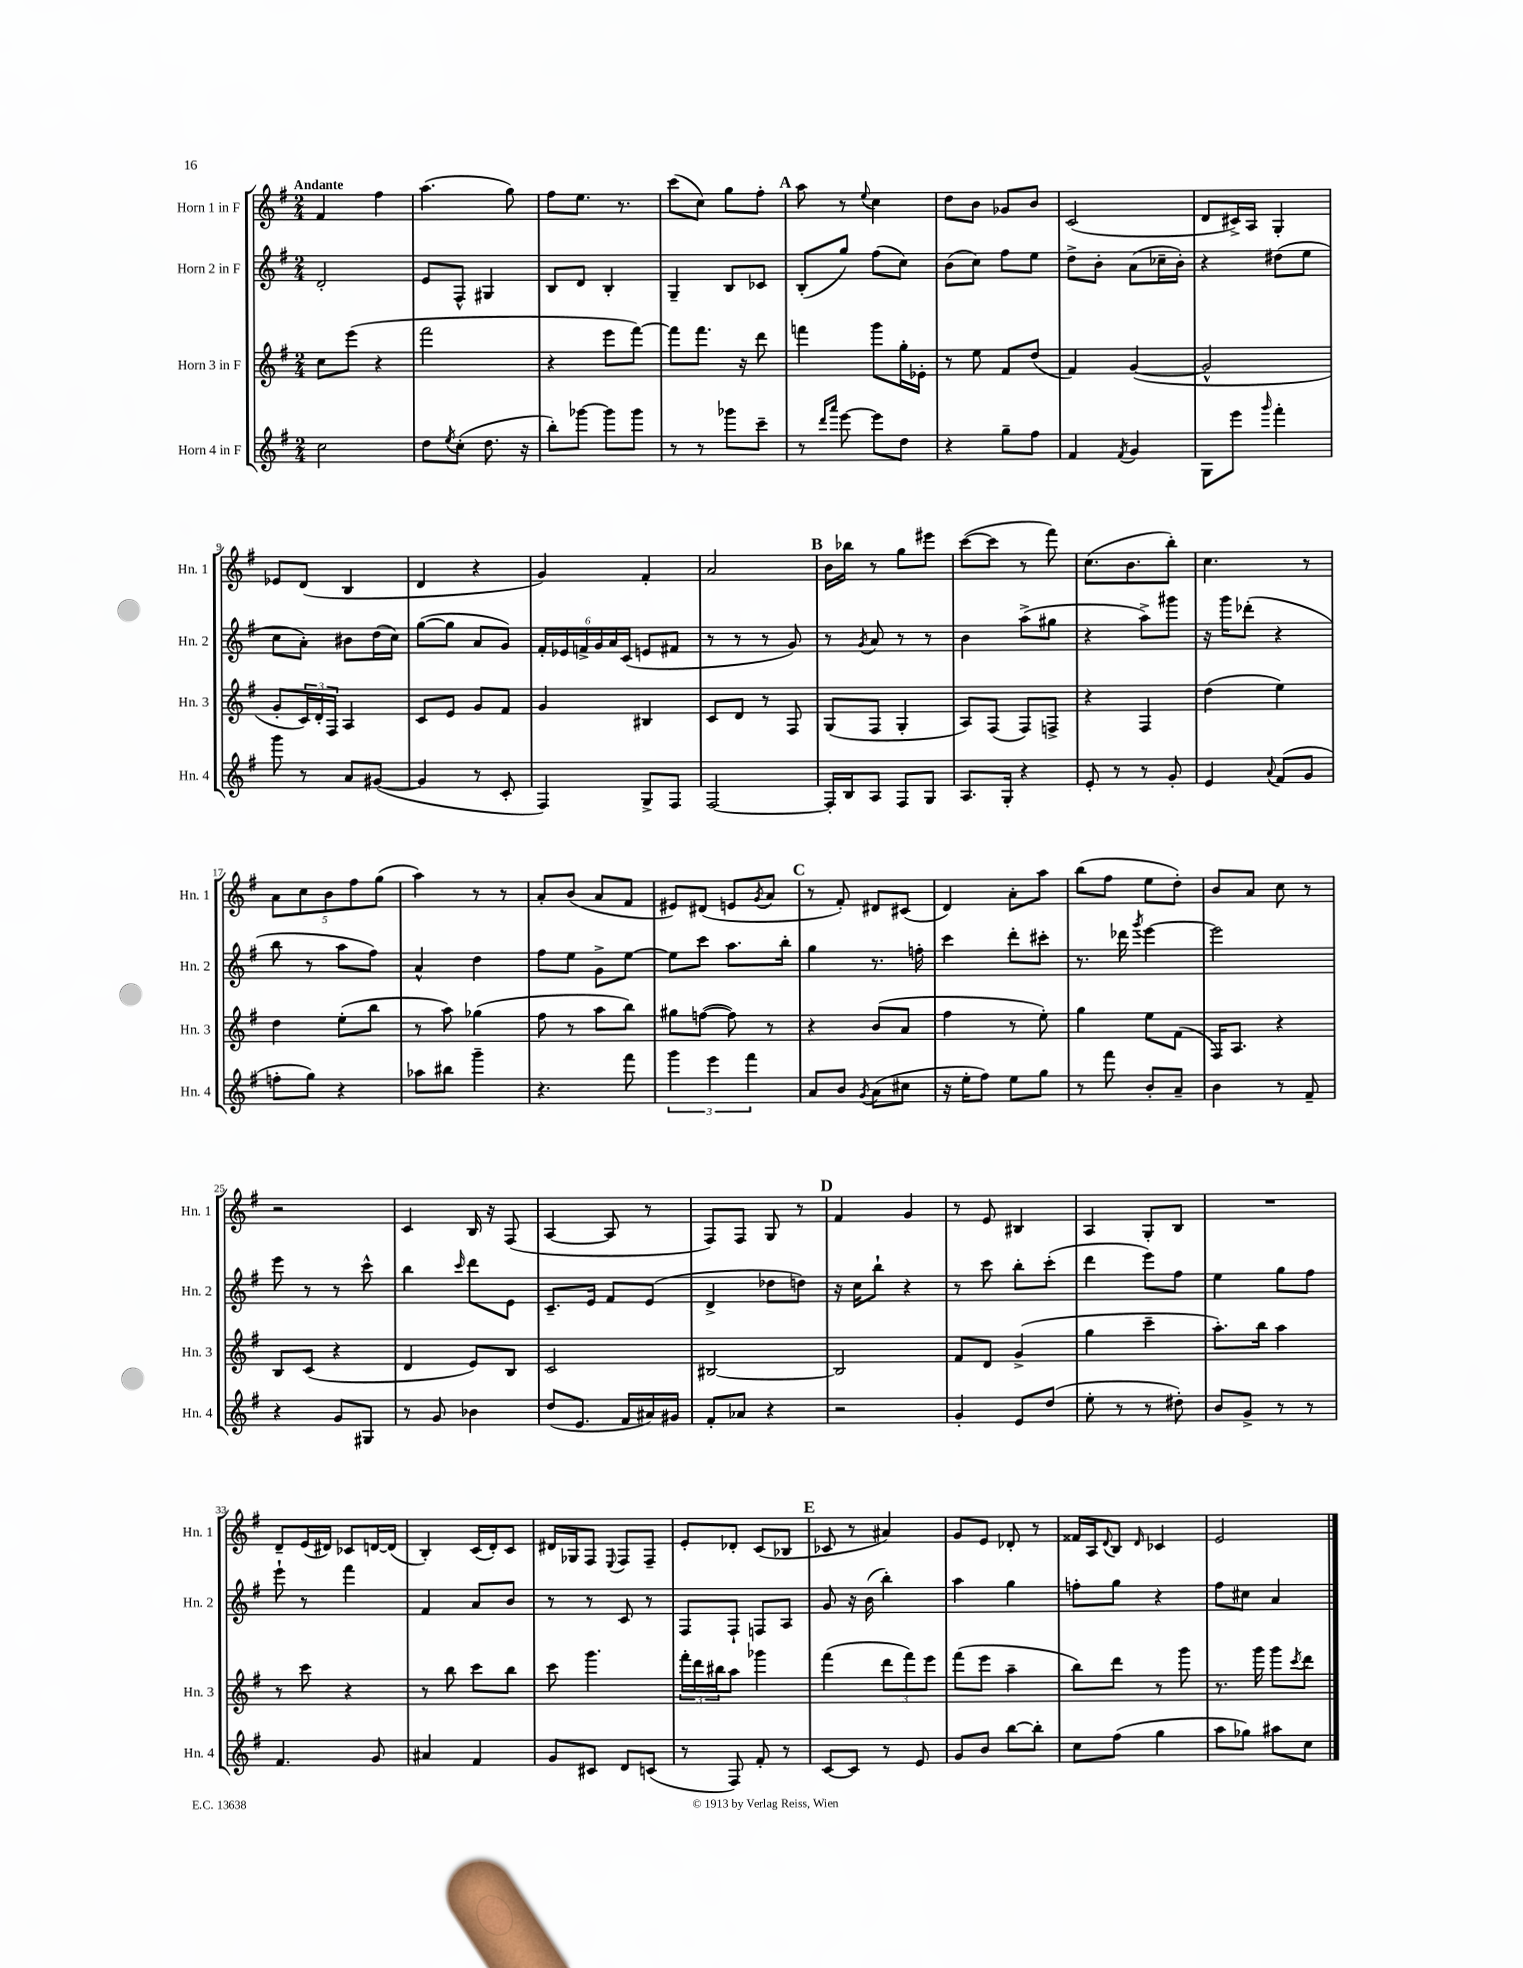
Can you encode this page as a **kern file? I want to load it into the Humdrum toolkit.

**kern	**kern	**kern	**kern
*staff4	*staff3	*staff2	*staff1
*clefG2	*clefG2	*clefG2	*clefG2
*k[f#]	*k[f#]	*k[f#]	*k[f#]
*M2/4	*M2/4	*M2/4	*M2/4
2cc\	8cc\L	2d'/	4f#/
.	(8eee\J	.	.
.	4r	.	4ff#\
=	=	=	=
8dd\L	2fff#\	8e/L	(4.aa\
8qee/	.	.	.
(8cc'\J	.	8F#^^/J	.
8.dd\	.	4G#/	.
.	.	.	8gg\)
16r	.	.	.
=	=	=	=
8bb'\L)	4r	8B/L	8ff#\L
[8ggg-\J	.	8d/J	8.ee\J
8ggg-\]L	8eee\L	4B'/	.
.	.	.	8.r
8ggg-\J	[8fff#\J)	.	.
=	=	=	=
8r	8fff#\]L	4G~/	(8ccc\L
8r	8.fff#\J	.	8cc\J)
8ggg-\L	.	8B/L	8gg\L
.	16r	.	.
8ccc~\J	8ddd\	8c-/J	8ff#'\J
=	=	=	=
8r	4fff\	(8B'/L	8aa\
16qqddd/LL	.	.	.
16qqaaa/JJ	.	.	.
[8eee\	.	8gg/J)	8r
.	.	.	8qqee/
8eee\]L	8ggg\L	(8ff#\L	4cc\
8dd\J	16gg'\L	8cc\J)	.
.	16e-'\JJ	.	.
=	=	=	=
4r	8r	(8b\L	8dd\L
.	8ee\	8cc\J)	8b\J
8gg~\L	8f#/L	8ff#\L	8g-/L
8ff#\J	(8dd/J	8ee\J	8b/J
=	=	=	=
4f#/	4f#/)	8dd^\L	(2c/
.	.	8b'\J	.
8qf#/	.	.	.
4g/	([4g/	(8a\L	.
.	.	16cc-~\L	.
.	.	16b'\JJ)	.
=	=	=	=
8G\L	2g^^/]	4r	8d/L
8eee\J	.	.	16c#^/L)
.	.	.	16A/JJ
16qqggg/	.	.	.
4fff#'\	.	(8dd#\L	4G'/
.	.	8ee\J	.
=	=	=	=
8ggg\	8g'/L	8cc\L	8e-/L
8r	24c/L)	8a'\J)	(8d/J
.	24d'/	.	.
.	24F#/JJ	.	.
8a/L	4A/	8b#\L	4B/
([8g#/J	.	(16dd\L	.
.	.	16cc\JJ)	.
=	=	=	=
4g#/]	8c/L	([8gg\L	4d/
.	8e/J	8gg\]J	.
8r	8g/L	8a/L	4r
8c'/	8f#/J	8g/J)	.
=	=	=	=
4F#/)	4g/	24f#'/LL	4g/)
.	.	24e-/	.
.	.	24f^/	.
.	.	24g/	.
.	.	24a/	.
.	.	(24c/JJ	.
8G^/L	4B#/	8e/L	4f#'/
8F#/J	.	8f#/J	.
=	=	=	=
[2F#/	8c/L	8r	2a/
.	8d/J	8r	.
.	8r	8r	.
.	8F#/	8g/)	.
=	=	=	=
16F#'/]LL	(8G/L	8r	16b\LL
16B/J	.	.	16bb-\JJ
.	.	8qg/	.
8A/J	8F#/J	8a/	8r
8F#/L	4G'/	8r	8gg\L
8G/J	.	8r	8eee#\J
=	=	=	=
8.A/L	8A/L)	4b\	([8ccc\L
.	(8F#/J	.	8ccc\]J
16G'/Jk	.	.	.
4r	8F#/L)	(8aa^\L	8r
.	8F^/J	8gg#\J	8fff#\)
=	=	=	=
8e'/	4r	4r	(8.cc\L
8r	.	.	.
.	.	.	8.b\
8r	4F#/	8aa^\L)	.
8g'/	.	8ggg#\J	8bb'\J)
=	=	=	=
4e/	(4dd\	16r	4.cc\
.	.	16ggg\LK	.
.	.	(8ddd-'\J	.
8qqa/	.	.	.
(8f#/L	4ee\)	4r	.
8g/J	.	.	8r
=	=	=	=
8ff'\L	4dd\	8bb\	10a\L
.	.	.	10cc\
8gg\J)	.	8r	.
.	.	.	10b\
4r	(8ee'\L	8aa\L	.
.	.	.	10ff#\
.	8bb\J	8ff#\J)	.
.	.	.	(10gg\J
=	=	=	=
8aa-\L	8r	4a^^/	4aa\)
8bb#\J	8aa\)	.	.
4ggg~\	(4gg-\	4dd\	8r
.	.	.	8r
=	=	=	=
4.r	8ff#\	8ff#\L	8a'/L
.	8r	8ee\J	(8b/J
.	8aa\L	8g^\L	8a/L
8fff#\	8bb\J)	[8ee\J	8f#/J
=	=	=	=
6ggg\	8gg#\L	8ee\]L	8e#/L)
.	([8ff\J	8ccc\J	(8d#/J
6eee\	.	.	.
.	8ff\])	8.aa\L	8e/L
6fff#\	.	.	.
.	.	.	8qg/
.	8r	.	8a/J
.	.	16bb'\Jk	.
=	=	=	=
8a/L	4r	4gg\	8r
8b/J	.	.	8f#'/)
8qg/	.	.	.
(8a\L	(8b/L	8.r	8d#/L
8cc#\J	8a/J	.	(8c#/J
.	.	16ff'\	.
=	=	=	=
16r	4ff#\	4ccc\	4d/)
16ee'\LK	.	.	.
8ff#\J)	.	.	.
8ee\L	8r	8ddd'\L	8a'\L
8gg\J	8ee'\)	8ccc#'\J	8aa\J
=	=	=	=
8r	4gg\	8.r	(8bb\L
8fff#\	.	.	8ff#\J
.	.	16ddd-\	.
.	.	8qggg/	.
8b'/L	8ee\L	[4eee\	8ee\L
8a~/J	(8f#\J	.	8dd'\J)
=	=	=	=
4b\	16F#/LK)	2eee\]	8b/L
.	8.A/J	.	.
.	.	.	8a/J
8r	4r	.	8cc\
8f#~/	.	.	8r
=	=	=	=
4r	8B/L	8eee\	2r
.	(8c/J	8r	.
8g/L	4r	8r	.
8G#/J	.	8ccc^^\	.
=	=	=	=
8r	4d/	4bb\	4c/
8g/	.	.	.
.	.	16qqccc/	.
4b-\	8e/L)	8ddd\L	16B/
.	.	.	16r
.	8B/J	8e\J	(8F#/
=	=	=	=
(8dd/L	2c/	8.c~/L	[4A/
8.e/J	.	.	.
.	.	16e/Jk	.
.	.	8f#/L	8A/]
16f#/LL	.	.	.
16a#/)	.	(8e/J	8r
16g#/JJ	.	.	.
=	=	=	=
8f#'/L	[2B#/	4d^/	8F#/L)
8a-/J	.	.	8F#/J
4r	.	8dd-\L	8G/
.	.	8dd\J)	8r
=	=	=	=
2r	2B#/]	16r	4f#/
.	.	16cc\LK	.
.	.	8bb`\J	.
.	.	4r	4g/
=	=	=	=
4g'/	8f#/L	8r	8r
.	8d/J	8ccc\	8e/
8e/L	(4g^/	8bb'\L	4B#/
(8dd/J	.	(8ccc'\J	.
=	=	=	=
8ee'\	4gg\	4ddd\	4A/
8r	.	.	.
8r	4ccc~\	8eee\L)	8G'/L
8dd#'\)	.	8ff#\J	8B/J
=	=	=	=
8b/L	8.aa'\L)	4ee\	2r
8g^/J	.	.	.
.	16bb\Jk	.	.
8r	4aa\	8gg\L	.
8r	.	8ff#\J	.
=	=	=	=
4.f#/	8r	8eee`\	8d~/L
.	8ccc\	8r	(16e/L
.	.	.	16d#/JJ)
.	4r	4fff#\	8c-/L
8g/	.	.	[16d/L
.	.	.	(16d/]JJ
=	=	=	=
4a#/	8r	4f#/	4B'/)
.	8bb\	.	.
4f#/	8ccc\L	8a/L	(16c/LL
.	.	.	16d'/J)
.	8bb\J	8b/J	8c/J
=	=	=	=
8g/L	8ccc\	8r	16d#/LL
.	.	.	16G-/J
8c#/J	4.ggg\	8r	8F#/J
.	.	.	8qqE/
8d/L	.	8c/	8F#/L
(8c/J	.	8r	8F#~/J
=	=	=	=
8r	24fff#'\LL	8F#/L	8e'/L
.	24ddd\	.	.
.	24bb#\J	.	.
8F#/)	8aa\J	8F#`/J	8d-'/J
8f#'/	4ggg-\	8F/L	(8c/L
8r	.	8A/J	8B-/J
=	=	=	=
[8c/L	(4fff#\	8g/	8c-/
8c/]J	.	16r	8r
.	.	(16b\	.
8r	12ddd\L	4bb'\)	4a#/)
.	12fff#\)	.	.
8e/	.	.	.
.	12eee\J	.	.
=	=	=	=
8g/L	(8fff#\L	4aa\	8g/L
8b/J	8eee\J	.	8e/J
[8bb\L	4aa~\	4gg\	8d-'/
8bb'\]J	.	.	8r
=	=	=	=
8cc\L	8bb\L)	8ff'\L	16f##/LL
.	.	.	16A/J
.	.	.	8qqd/
(8ff#\J	8ddd\J	8gg\J	8B/J
.	.	.	16qqd/
4gg\	8r	4r	4c-/
.	8ggg\	.	.
=	=	=	=
8aa\L	8.r	8ff#\L	2e/
8gg-\J)	.	8cc#\J	.
.	16ggg\	.	.
8aa#\L	8ggg\L	4a/	.
.	8qccc/	.	.
8cc\J	8ddd\J	.	.
==	==	==	==
*-	*-	*-	*-
